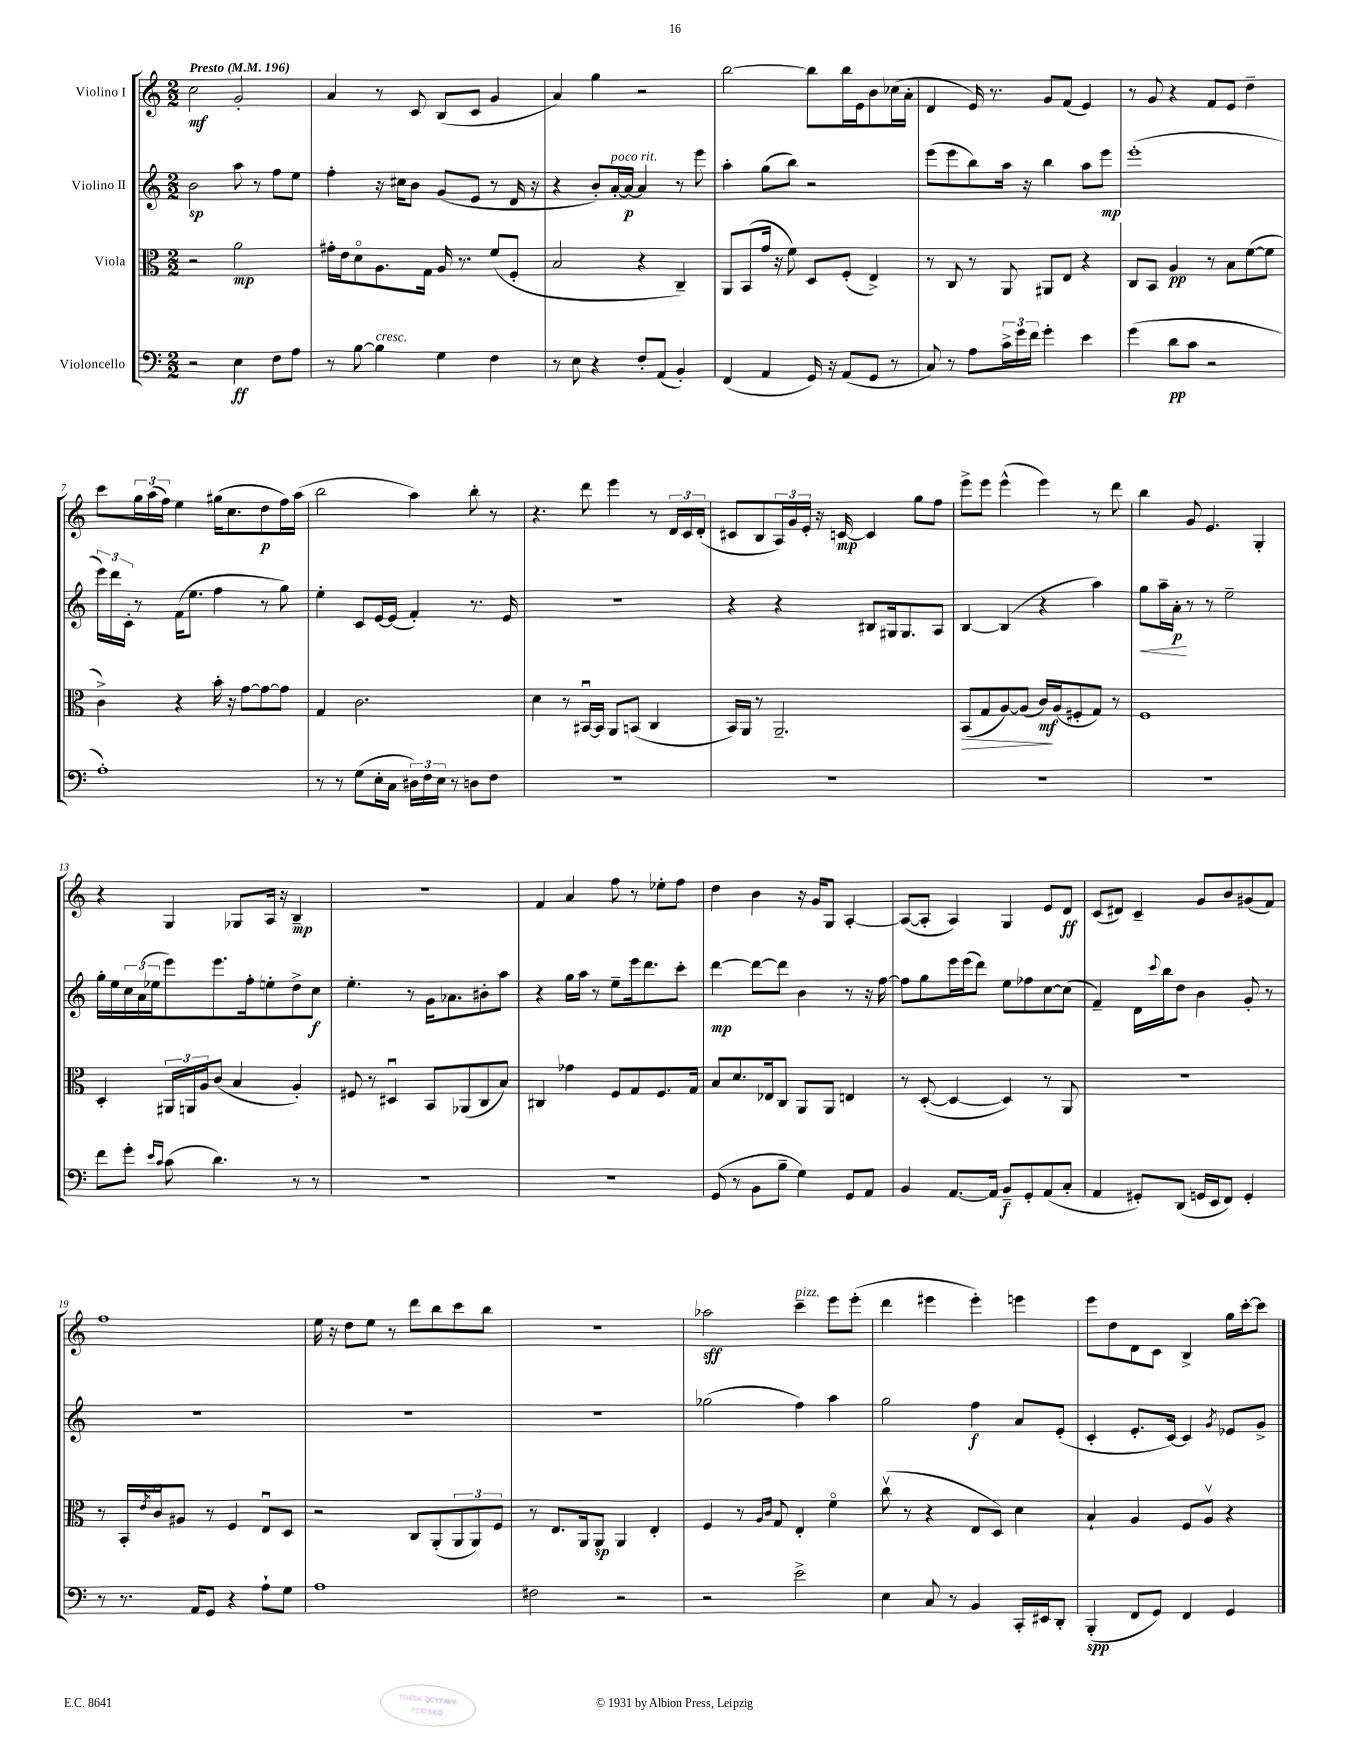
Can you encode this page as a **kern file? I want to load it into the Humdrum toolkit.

**kern	**kern	**kern	**kern
*staff4	*staff3	*staff2	*staff1
*clefF4	*clefC3	*clefG2	*clefG2
*k[]	*k[]	*k[]	*k[]
*M2/2	*M2/2	*M2/2	*M2/2
*MM196	*MM196	*MM196	*MM196
2r	2r	2b\	2cc\
4E\	2a\	8aa\	2g'/
.	.	8r	.
8F\L	.	8ff\L	.
8A\J	.	8ee\J	.
=	=	=	=
8r	16g#'\LL	4ff'\	4a/
.	16e\J	.	.
[8B\	8do\	.	.
4B\]	8.A\	16r	8r
.	.	16cc#\LK	.
.	.	8b\J	8c/
.	16G\Jk	.	.
4G\	16A/	(8g/L	(8B/L
.	8.r	.	.
.	.	8e/J	8c/J
4F\	(8f/L	8r	4g/
.	8F'/J	16d/	.
.	.	16r	.
=	=	=	=
8r	2B/	4r	4a/)
8E\	.	.	.
4r	.	8b'/L)	4gg\
.	.	[16a'/L	.
.	.	16a/_JJ	.
8F'/L	4r	4a/]	2r
(8AA/J	.	.	.
4BB'/)	4C~/)	8r	.
.	.	8eee\	.
=	=	=	=
(4FF/	8AA/L	4aa'\	[2bb\
.	(8BB/	.	.
4AA/	16g/Jk	(8gg\L	.
.	16r	.	.
.	8f\)	8bb\J)	.
16GG/)	8D/L	2r	8bb\]L
16r	.	.	.
(8AA/L	(8F'/J	.	16bb\L
.	.	.	16e\J
8GG/J	4E^/)	.	8b\
8r	.	.	(16cc-\L
.	.	.	16a'\JJ
=	=	=	=
8C/)	8r	(8eee\L	4d/
8r	8C/	8eee\	.
8A\L	8r	8bb\)	16e/)
.	.	.	8.r
24c^\L	8AA/	16aa\Jk	.
24g\	.	.	.
.	.	16r	.
24f\JJ	.	.	.
4g'\	8AA#/L	4bb\	8g/L
.	8E/J	.	(8f/J
4e\	4r	8aa\L	4e/)
.	.	8eee\J	.
=	=	=	=
(4g\	8C/L	(1eee'	8r
.	8BB/J	.	8g/
8d\L	4A/	.	4r
8c\J	.	.	.
2r	8r	.	8f/L
.	8B\L	.	8e/J
.	([8f\	.	4dd~\
.	8f\]J	.	.
=	=	=	=
1A')	4c^\)	24eee\LL)	8ccc\L
.	.	24ddd\	.
.	.	24c'\JJ	.
.	.	8r	24gg\L
.	.	.	(24aa\
.	.	.	24ff\JJ)
.	4r	(16f\LK	4ee\
.	.	8.ee\J	.
.	16b'\	4ff\	(16gg#\LK
.	16r	.	8.cc\
.	[8g\L	.	.
.	8g\_	8r	8dd\
.	8g\]J	8gg\)	16ff\L)
.	.	.	(16aa\JJ
=	=	=	=
8r	4G/	4ee'\	2bb\
8r	.	.	.
(8G\L	2.c\	8c/L	.
16E'\L	.	[16e/L	.
16C\JJ	.	(16e/]JJ	.
24D#\LL)	.	4f'/)	4aa\)
24F\	.	.	.
24E\JJ	.	.	.
8r	.	.	.
8D\L	.	8.r	8bb'\
8F\J	.	.	8r
.	.	16e/	.
=	=	=	=
1r	4d\	1r	4.r
.	8r	.	.
.	[16BB#u/LL	.	8ddd\
.	16BB#/]JJ	.	.
.	8AA/L	.	4eee\
.	(8BB/J	.	.
.	4C/	.	8r
.	.	.	24d/LL
.	.	.	24c/
.	.	.	(24d'/JJ
=	=	=	=
1r	16BB/LL)	4r	8c#/L
.	16AA/JJ	.	.
.	8r	.	8B/
.	2.AA~/	4r	24A/L)
.	.	.	24g/
.	.	.	24e'/JJ
.	.	.	16r
.	.	.	[16c/
.	.	8B#/L	4c/]
.	.	16G#/k	.
.	.	8.G#/	.
.	.	.	8gg\L
.	.	8A/J	8ff\J
=	=	=	=
1r	(8BB/L	[4B/	8eee^\L
.	8G/	.	8eee\J
.	[8A/)	(4B/]	(4eee^^\
.	(8A/]J	.	.
.	16c/LL)	4r	4eee\)
.	(16A/J	.	.
.	8F#'/	.	.
.	8G/J)	4aa\)	8r
.	8r	.	8ddd\
=	=	=	=
1r	1F	8gg\L	4bb\
.	.	16aa~\L	.
.	.	16a'\JJ	.
.	.	8r	8g/
.	.	8r	4.e/
.	.	2ee~\	.
.	.	.	4G'/
=	=	=	=
8f\L	4D'/	16gg'\LL	4r
.	.	16ee\	.
8g'\J	.	24cc\	.
.	.	(24a\	.
.	.	24ee-\J	.
16qqe/LL	.	.	.
16qqc/JJ	.	.	.
(8c\	24AA#/LL	8eee\)	4G/
.	24AA/	.	.
.	24A/J	.	.
4.d\)	(8c/J	8.eee\	.
.	4B/	.	8G-/L
.	.	16ff'\k	.
.	.	8ee'\	16A/Jk
.	.	.	16r
8r	4A'/)	8dd^\	4B~/
8r	.	8cc\J	.
=	=	=	=
1r	8F#/	4.ee'\	1r
.	8r	.	.
.	4D#u/	.	.
.	.	8r	.
.	8BB/L	16g\LK	.
.	.	8.a-\	.
.	(8AA-/	.	.
.	8C/	8b#'\	.
.	8B/J)	8aa\J	.
=	=	=	=
1r	4C#/	4r	4f/
.	4g-\	16gg\LL	4a/
.	.	16aa\JJ	.
.	.	8r	.
.	8F/L	8ee~\L	8ff\
.	8G/	16eee\k	8r
.	.	8.ddd\	.
.	8.F/	.	8ee-'\L
.	.	8ccc'\J	8ff\J
.	16G/Jk	.	.
=	=	=	=
(8GG/	8B/L	[4ddd\	4dd\
8r	8.d/	.	.
8BB\L	.	8ddd\_L	4b\
.	16E-/k	.	.
8B~\J	8C/J	8ddd\]J	.
4G\)	8AA/L	4b\	16r
.	.	.	16g/LK
.	8AA/J	.	8G/J
8GG/L	4E/	8r	[4A'/
8AA/J	.	16r	.
.	.	[16ff\	.
=	=	=	=
4BB/	8r	8ff\]L	(8A/_L
.	([8D'/	8gg\	8A'/]J
[8.AA/L	4D/_	16eee\L	4A/)
.	.	(16eee\J	.
.	.	8ddd\J)	.
16AA/]Jk	.	.	.
8BB~/L	4D/])	8ee\L	4G/
8GG'/	.	8ff-\	.
(8AA/	8r	[8cc\	8e/L
8C'/J	8AA/	(8cc\]J	8d/J
=	=	=	=
4AA/	1r	4f~/)	(8c/L
.	.	.	8d#/J)
8GG#'/L)	.	16d\LL	4c~/
.	.	8qqccc/	.
.	.	16bb\J	.
(8DD/J	.	8dd\J	.
16GG/LL	.	4b\	8g/L
16EE/J	.	.	.
8FF/J)	.	.	8b/
4GG'/	.	8g'/	(8g#/
.	.	8r	8f/J)
=	=	=	=
8r	8r	1r	1ff
8.r	16BB'/LL	.	.
.	8qe/	.	.
.	16cu/J	.	.
.	8A#/J	.	.
16AA/LK	.	.	.
8GG/J	8r	.	.
4r	4F/	.	.
8A`\L	8Eu/L	.	.
8G\J	8D/J	.	.
=	=	=	=
1A	2r	1r	16ee\
.	.	.	16r
.	.	.	8dd\L
.	.	.	8ee\J
.	.	.	8r
.	8C/L	.	8ddd\L
.	(8AA'/	.	8bb\
.	12AA/	.	8ccc\
.	12AA/)	.	.
.	.	.	8bb\J
.	12F/J	.	.
=	=	=	=
2F#\	8r	1r	1r
.	8.E/L	.	.
.	16AA/k	.	.
.	8AA/J	.	.
2r	4AA/	.	.
.	4E'/	.	.
=	=	=	=
2r	4F/	(2gg-\	2aa-\
.	8r	.	.
.	16qqA/LL	.	.
.	16qqc/JJ	.	.
.	8G/	.	.
2e^\	4E'/	4ff\)	4ccc~\
.	4fo\	4aa\	8eee\L
.	.	.	(8eee'\J
=	=	=	=
4E\	(8ccv\	2gg\	4ddd\
.	8r	.	.
8C/	4r	.	4eee#\
8r	.	.	.
4BB/	8E/L	4ff\	4eee#'\)
.	8D/J)	.	.
16CC'/LL	4d\	8a/L	4eee\
16EE#/J	.	.	.
8DD'/J	.	(8e'/J	.
=	=	=	=
(4BBB'/	4B`/	4c'/	8eee\L
.	.	.	8dd\
8FF/L	4A/	8.e'/L	8d\
8GG/J)	.	.	8c\J
.	.	[16c/Jk)	.
4FF/	8F/L	4c/]	4B^/
.	8Av/J	.	.
.	.	8qg/	.
4GG/	4r	8e-/L	16gg\LL
.	.	.	[16ccc'\J
.	.	8g^/J	8ccc\]J
==	==	==	==
*-	*-	*-	*-
